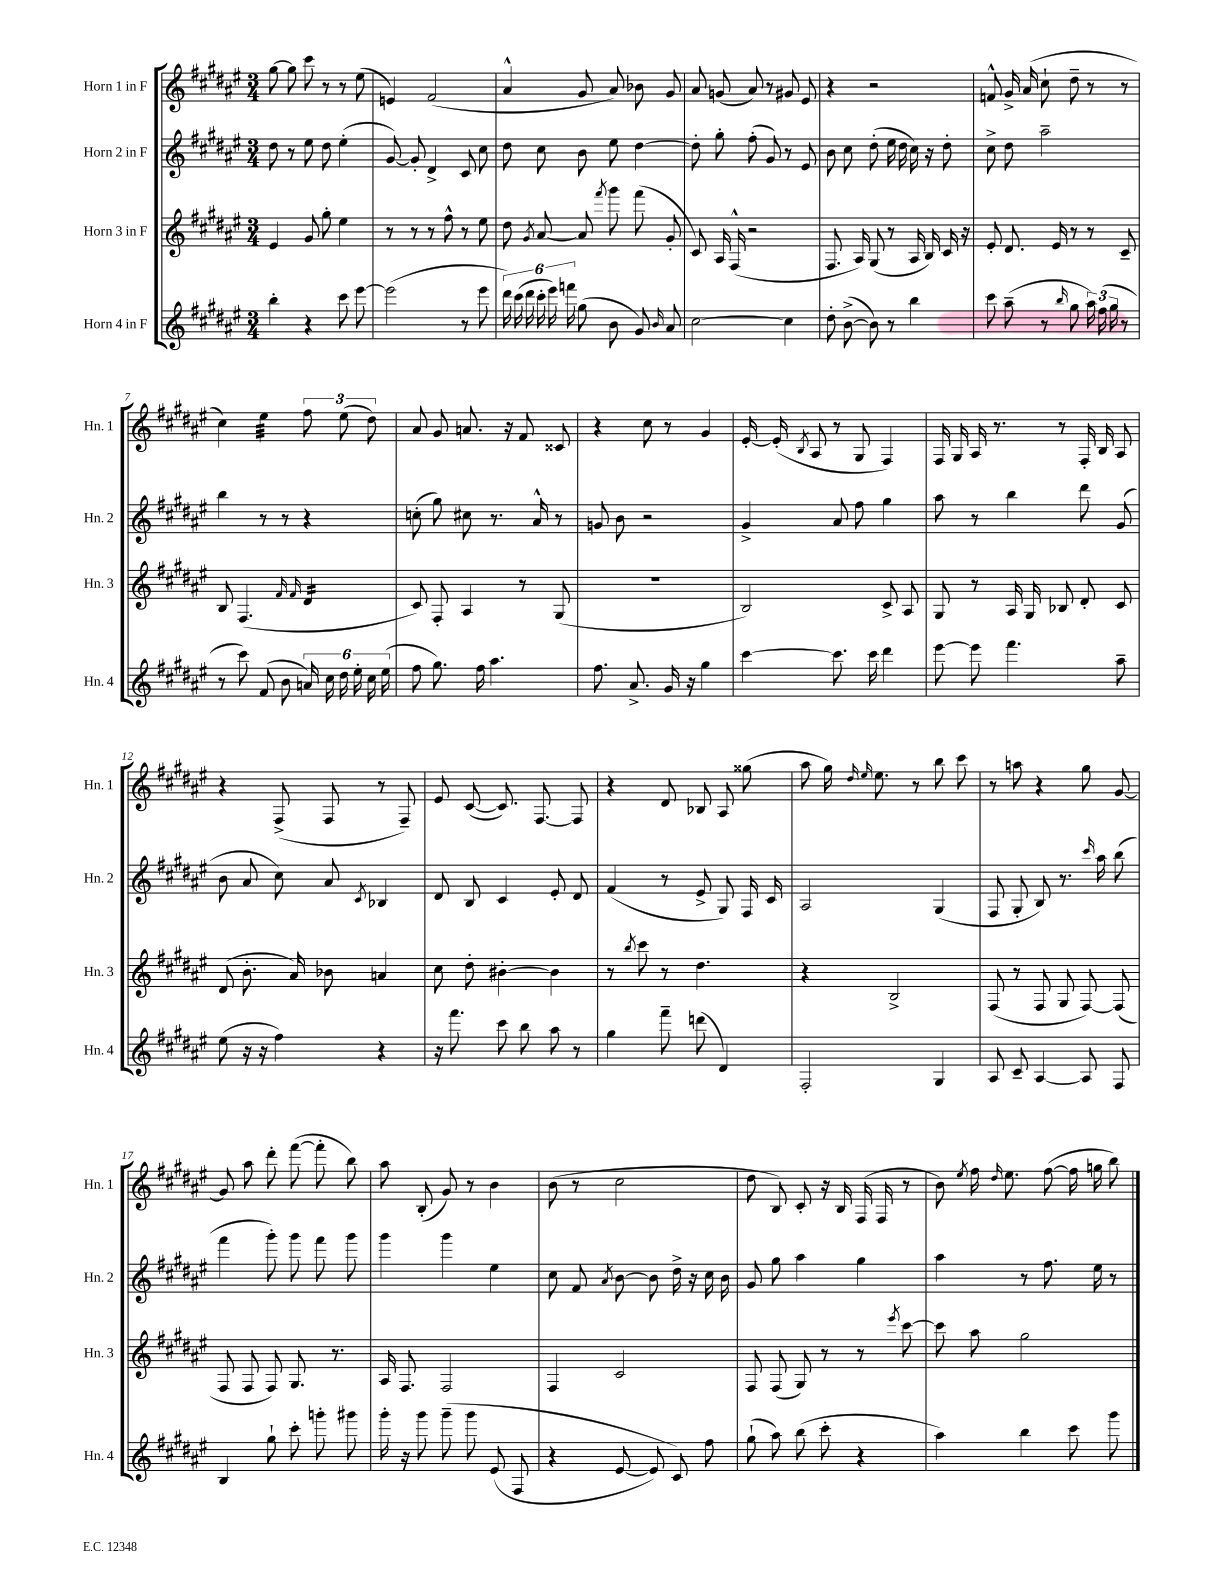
<<
\new StaffGroup <<
\new Staff = "s0" \with { instrumentName = "Horn 1 in F" shortInstrumentName = "Hn. 1" } {
    \clef treble \key fis \major \numericTimeSignature \time 3/4
    \autoBeamOff gis''8~ gis''8 cis'''8 r8 r8 eis''8( |
    e'4) fis'2( |
    ais'4-^ gis'8 ais'8) bes'8 gis'8 |
    ais'8 g'8( ais'8) r8 gis'8 eis'8 |
    r4 r2 |
    f'8-^ gis'16-> ais'16( cis''8-! dis''8-- r8 r8 |
    cis''4) eis''4:32 \tuplet 3/2 { fis''8 eis''8( dis''8) } |
    ais'8 gis'8 a'8. r16 fis'8 cisis'8 |
    r4 cis''8 r8 gis'4 |
    eis'16~-. eis'16-.( \acciaccatura { b8 } ais8 r8 gis8 fis4) |
    fis16 gis16 ais16 r8. r8 fis16-. b16 ais8 |
    r4 fis8->( fis8 r8 fis8--) |
    eis'8 cis'8~( cis'8.) fis8.~ fis8 |
    r4 dis'8 bes8 ais8 gisis''8( |
    ais''8 gis''16) \grace { dis''16 eis''16 } eis''8. r8 b''8 cis'''8 |
    r8 a''8 r4 gis''8 gis'8~ |
    gis'8 ais''8 dis'''8-. fis'''8~( fis'''8-. b''8) |
    ais''8 b8-.( gis'8) r8 b'4 |
    b'8( r8 cis''2 |
    dis''8 b8) cis'8-. r16 b16 fis16( fis16 r8 |
    b'8) \acciaccatura { eis''8 } fis''16 \grace { dis''16 } eis''8. fis''8~( fis''16 g''16 b''8) \bar "|." |
}
\new Staff = "s1" \with { instrumentName = "Horn 2 in F" shortInstrumentName = "Hn. 2" } {
    \clef treble \key fis \major \numericTimeSignature \time 3/4
    \autoBeamOff dis''8 r8 eis''8 dis''8 eis''4-.( |
    gis'8~) gis'8-. dis'4-> cis'8 cis''8 |
    dis''8 cis''8 b'8 eis''8 dis''4~ |
    dis''8-. gis''8-. fis''8-.( gis'8) r8 eis'8 |
    b'8 cis''8 dis''8-.( eis''16 dis''16 cis''16) r16 dis''8-. |
    cis''8-> dis''8 ais''2-- |
    b''4 r8 r8 r4 |
    c''8-.( gis''8) cis''8 r8. ais'16-^ r8 |
    g'8 b'8 r2 |
    gis'4-> ais'8 fis''8 gis''4 |
    ais''8 r8 b''4 dis'''8 gis'8( |
    b'8 ais'8 cis''8) ais'8 \acciaccatura { cis'8 } bes4 |
    dis'8 b8 cis'4 eis'8-. dis'8 |
    fis'4( r8 eis'8-> gis8) fis16 cis'16 |
    ais2 gis4( |
    fis8 gis8-. b8) r8. \grace { cis'''16 } ais''16 b''8( |
    fis'''4 gis'''8-.) gis'''8 fis'''8 gis'''8 |
    gis'''4 gis'''4 eis''4 |
    cis''8 fis'8 \acciaccatura { ais'8 } b'8~ b'8 dis''16-> r16 cis''16 b'16 |
    gis'8 gis''8 ais''4 gis''4 |
    ais''4 r8 fis''8. eis''16 r8 \bar "|." |
}
\new Staff = "s2" \with { instrumentName = "Horn 3 in F" shortInstrumentName = "Hn. 3" } {
    \clef treble \key fis \major \numericTimeSignature \time 3/4
    \autoBeamOff eis'4 gis'8 gis''8-. eis''4 |
    r8 r8 r8 fis''8-^ r8 eis''8 |
    dis''8 \acciaccatura { gis'8 } ais'8~ ais'8 \acciaccatura { fis'''8 } gis'''8 fis'''8( gis'8-. |
    cis'8) ais16 fis16-^( r2 |
    fis8. ais16) gis8( r8 ais16 b16) cis'16 r16 |
    eis'8-. dis'8. eis'16 r8 r8 cis'8-- |
    b8 fis4.( \grace { fis'16 fis'16 } dis'4:16 |
    cis'8) fis8-. ais4 r8 gis8( |
    R2. |
    b2) cis'8-> ais8 |
    gis8 r8 ais16 gis16 bes8 dis'8-. cis'8 |
    dis'8( b'8.-. ais'16) bes'8 a'4 |
    cis''8 dis''8-. bis'4~-. bis'4 |
    r8 \acciaccatura { b''8 } cis'''8 r8 dis''4. |
    r4 b2-> |
    fis8( r8 fis8 gis8 fis8~) fis8( |
    fis8 fis8 fis8) gis8. r8. |
    ais16 fis8. fis2 |
    fis4 cis'2 |
    fis8 fis8( gis8) r8 r8 \acciaccatura { eis'''8 } cis'''8~ |
    cis'''8 ais''8 gis''2 \bar "|." |
}
\new Staff = "s3" \with { instrumentName = "Horn 4 in F" shortInstrumentName = "Hn. 4" } {
    \clef treble \key fis \major \numericTimeSignature \time 3/4
    \autoBeamOff b''4-. r4 cis'''8 eis'''8~ |
    eis'''2( r8 eis'''8 |
    \tuplet 6/4 { dis'''16) cis'''16( dis'''16 cis'''16-. eis'''16) f'''16 } gis''8( b'8 gis'8) \grace { b'16 } ais'8 |
    cis''2~ cis''4 |
    dis''8-. b'8~->( b'8) r8 b''4 |
    cis'''8 ais''8--( r8 \grace { b''16 } gis''8 \tuplet 3/2 { ais''16) fis''16( gis''16 } r8 |
    r8 cis'''8) fis'8( b'8 \tuplet 6/4 { a'16) cis''16 dis''16 eis''16-. cis''16 eis''16( } |
    fis''8 gis''8.) fis''16 ais''4. |
    fis''8. ais'8.-> gis'16 r16 gis''4 |
    cis'''4~ cis'''8. cis'''16 dis'''4 |
    eis'''8~ eis'''8 fis'''4. ais''8-- |
    eis''8( r16 r16 fis''4) r4 |
    r16 fis'''8. cis'''8 b''8 ais''8 r8 |
    gis''4 fis'''8-- d'''8( dis'4) |
    fis2-. gis4 |
    ais8 cis'8-- ais4~ ais8 fis8 |
    b4 gis''8-! cis'''8-. g'''8-. gis'''8 |
    gis'''16-. r16 gis'''8 gis'''8--\( gis'''8 eis'8( fis8 |
    r4 eis'8~ eis'8) cis'8\) fis''8 |
    gis''8-!( ais''8) b''8( cis'''8-. r4 |
    ais''4) b''4 cis'''8 gis'''8 \bar "|." |
}
>>
>>
